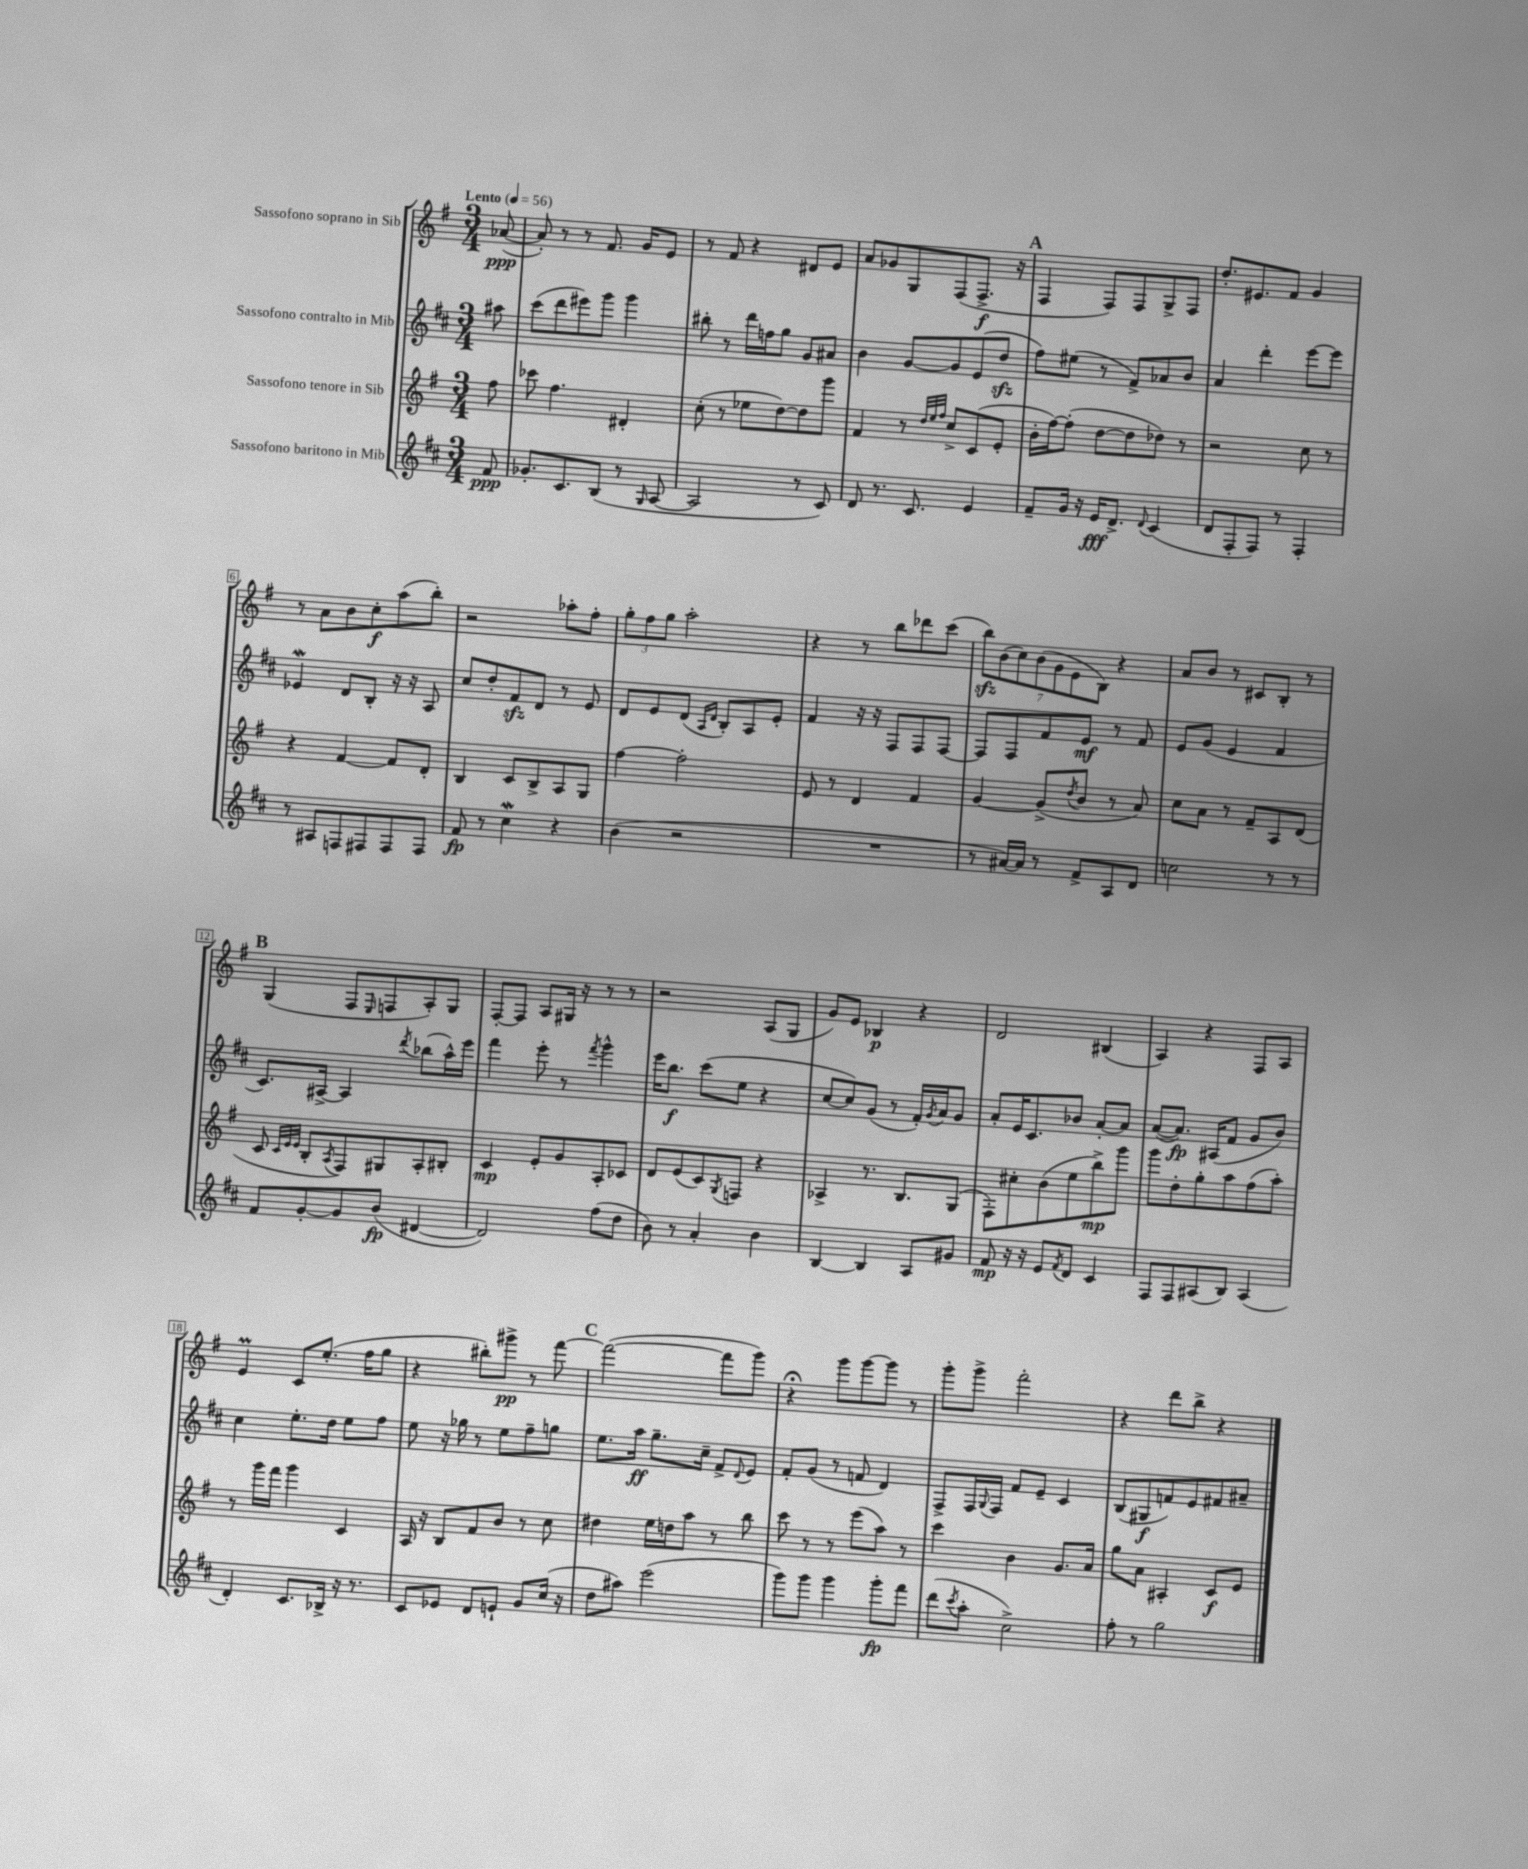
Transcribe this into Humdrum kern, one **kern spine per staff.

**kern	**kern	**kern	**kern
*staff4	*staff3	*staff2	*staff1
*clefG2	*clefG2	*clefG2	*clefG2
*k[f#c#]	*k[f#]	*k[f#c#]	*k[f#]
*M3/4	*M3/4	*M3/4	*M3/4
*MM56	*MM56	*MM56	*MM56
8f#	8ff#	8aa#	([8a-
=	=	=	=
8.g-'	8ccc-	(8ccc#	8a-'])
.	4.ff#	8ddd	8r
8.c#	.	.	.
.	.	8eee#)	8r
(8B	.	8ggg	8.f#
8r	4d#'	4ggg	.
.	.	.	16g
16qqG	.	.	.
[8A	.	.	8e
=	=	=	=
2A]	(8cc'	8bb#'	8r
.	8r	8r	8f#
.	8ee-	16ddd	4r
.	.	16ff	.
.	[8dd)	8gg	.
8r	8dd]	8g	8d#
8c#)	8ggg	8a#	8e
=	=	=	=
8d	4f#	4b	8a
8.r	.	.	8g-
.	8r	[8g	8G
8.c#	.	.	.
.	32qqdd	.	.
.	32qqee	.	.
.	32qqff#	.	.
.	8cc^	8g]	(8F#
4e	(8c	(8e	8.F#^
.	8e'	8dd	.
.	.	.	16r
=	=	=	=
8f#~	16b'	8ff#)	4F#
.	[16ff#)	.	.
16g	(8ff#']	(8ee#	.
16r	.	.	.
16e	[8dd	8r	8F#)
8.d^	.	.	.
.	8dd]	8f#^)	8F#
8qqd	.	.	.
(4c#	8dd-)	8a-	8G^
.	8r	8b	8F#
=	=	=	=
8d	2r	4a	8.dd'
8F#'	.	.	.
.	.	.	8.e#
8F#)	.	4ddd'	.
8r	.	.	8f#
4F#'	8cc	[8eee	4g
.	8r	8eee]	.
=	=	=	=
8r	4r	4e-	8r
8A#	.	.	8a
8F	[4f#	8d	8b
8F#	.	8B'	8cc'
8F#	8f#]	16r	(8aa
.	.	16r	.
8F#	8d'	8A	8bb')
=	=	=	=
8f#	4B	8cc#	2r
8r	.	8dd'	.
4cc#	8c	8f#	.
.	8B^	8d	.
4r	8A	8r	8aa-'
.	8G	8e	8ff#'
=	=	=	=
(4b	[4ff#	8d	12gg'
.	.	.	12ff#
.	.	8e	.
.	.	.	12gg
2r	2ff#']	(8d	2aa'
.	.	16qqA	.
.	.	16qqd	.
.	.	8B')	.
.	.	8A	.
.	.	8e'	.
=	=	=	=
2.r	8e	4f#	4r
.	8r	.	.
.	4d	16r	8r
.	.	16r	.
.	.	8F#	8bb
.	4f#	8F#	8ddd-
.	.	[8F#	(8ccc
=	=	=	=
8r	[4g	8F#]	14bb)
.	.	.	(14b
[16a#)	.	8F#	.
.	.	.	14cc)
16a#]	.	.	.
.	.	.	(14b
8r	(8g^]	8f#	.
.	.	.	14g
.	.	.	14e
.	8qdd	.	.
8f#^	8b	8e	.
.	.	.	14B)
8A	8r	8r	4r
8d	8a)	8f#	.
=	=	=	=
2cc	8cc	8e	8a
.	8a	(8g	8b
.	8r	4e	8r
.	8f#~	.	8c#
8r	8A	4f#	8B'
8r	(8d	.	8r
=	=	=	=
8f#	8c	8.c#)	(4G
.	32qqc	.	.
.	32qqe	.	.
.	32qqe	.	.
[8g'	8B'	.	.
.	.	[16A#^	.
.	8qA	.	.
8g]	8F#)	4A#]	8F#
.	.	.	16qqE
(8b	8G#	.	8F
.	.	8qddd	.
[4d#	8A'	(8bb-	8A')
.	8B#'	16aa^^)	8G
.	.	16eee	.
=	=	=	=
2d#])	4c	4fff#	[8F#'
.	.	.	8F#]
.	8e'	8eee'	8A
.	8g	8r	16G#
.	.	.	16r
.	.	8qfff#	.
(8ff#	8A'	4ggg^^	8r
8dd	8c-	.	8r
=	=	=	=
8b)	8d	16eee	2r
.	.	8.bb	.
8r	(8e	.	.
4a'	8c)	(8ccc#	.
.	8qG	.	.
.	8F	8ee	.
4b	4r	4r	(8A
.	.	.	8G
=	=	=	=
[4B	4A-^	[8cc#	8g)
.	.	8cc#])	8e
4B]	8.r	(8g	4B-
.	.	8r	.
.	8.B	.	.
8A	.	16f#')	4r
.	.	8qg	.
.	.	16a	.
8g#	(8G	8g	.
=	=	=	=
8f#	8F#')	8a'	2d
16r	8cc#'	16e	.
16r	.	8.c#	.
8e	(8b	.	.
8qf#	.	.	.
8d	8ee	8b-	.
4c#	8bb^)	[8a'	(4B#
.	8ggg	8a]	.
=	=	=	=
8F#	8ggg	([8a	4A)
8F#	8dd'	8.a])	.
(8A#	8gg'	.	4r
.	.	(16A#	.
8B)	8aa	8f#	.
(4A#	(8ff#	8g	8F#
.	8aa')	8b)	8A
=	=	=	=
4d')	8r	4cc#	4e
.	16ggg	.	.
.	16fff#	.	.
8.c#	4ggg	8.ee'	8c
.	.	.	(8.ee'
16B-^	.	16dd	.
16r	4c	8ee	.
8.r	.	.	16ff#
.	.	8ff#	8gg
=	=	=	=
8c#	16A	8ee	4r
.	16r	.	.
8e-	8B	16r	.
.	.	16gg-	.
8d	8f#	8r	8bb#')
8e`	8b	8ee	8ggg#^
8g	8r	8ff#~	8r
(16cc#	8cc	8gg	[8fff#
16r	.	.	.
=	=	=	=
8dd	4dd#	8.ee	(2fff#_
8aa#)	.	.	.
.	.	16aa	.
(2eee	16ee	8.gg~	.
.	16dd	.	.
.	8aa	.	.
.	.	16cc#~	.
.	8r	8f#^	8fff#]
.	.	8qqd	.
.	8bb	8e	8ggg)
=	=	=	=
8ggg)	8ccc	8f#'	4r;
8ggg	8r	(8g	.
4ggg	8r	8r	8ggg
.	(8eee	8f	[8ggg
8ggg'	8aa)	4d)	8ggg]
8fff#	8r	.	8r
=	=	=	=
(8ddd	4ccc	8F#^	8ggg'
8qccc#	.	.	.
8aa'	.	16F#	8ggg^
.	.	8qqG	.
.	.	16F#	.
2cc#^)	4b	8f#	2fff#'
.	.	8e~	.
.	8.g	4c#	.
.	16a	.	.
=	=	=	=
8ff#'	8gg	(8B	4r
8r	8a	8G#	.
2gg	4A#'	8f)	8ddd
.	.	8e	8bb^
.	8c	8f#	4r
.	8e	8a#~	.
==	==	==	==
*-	*-	*-	*-
